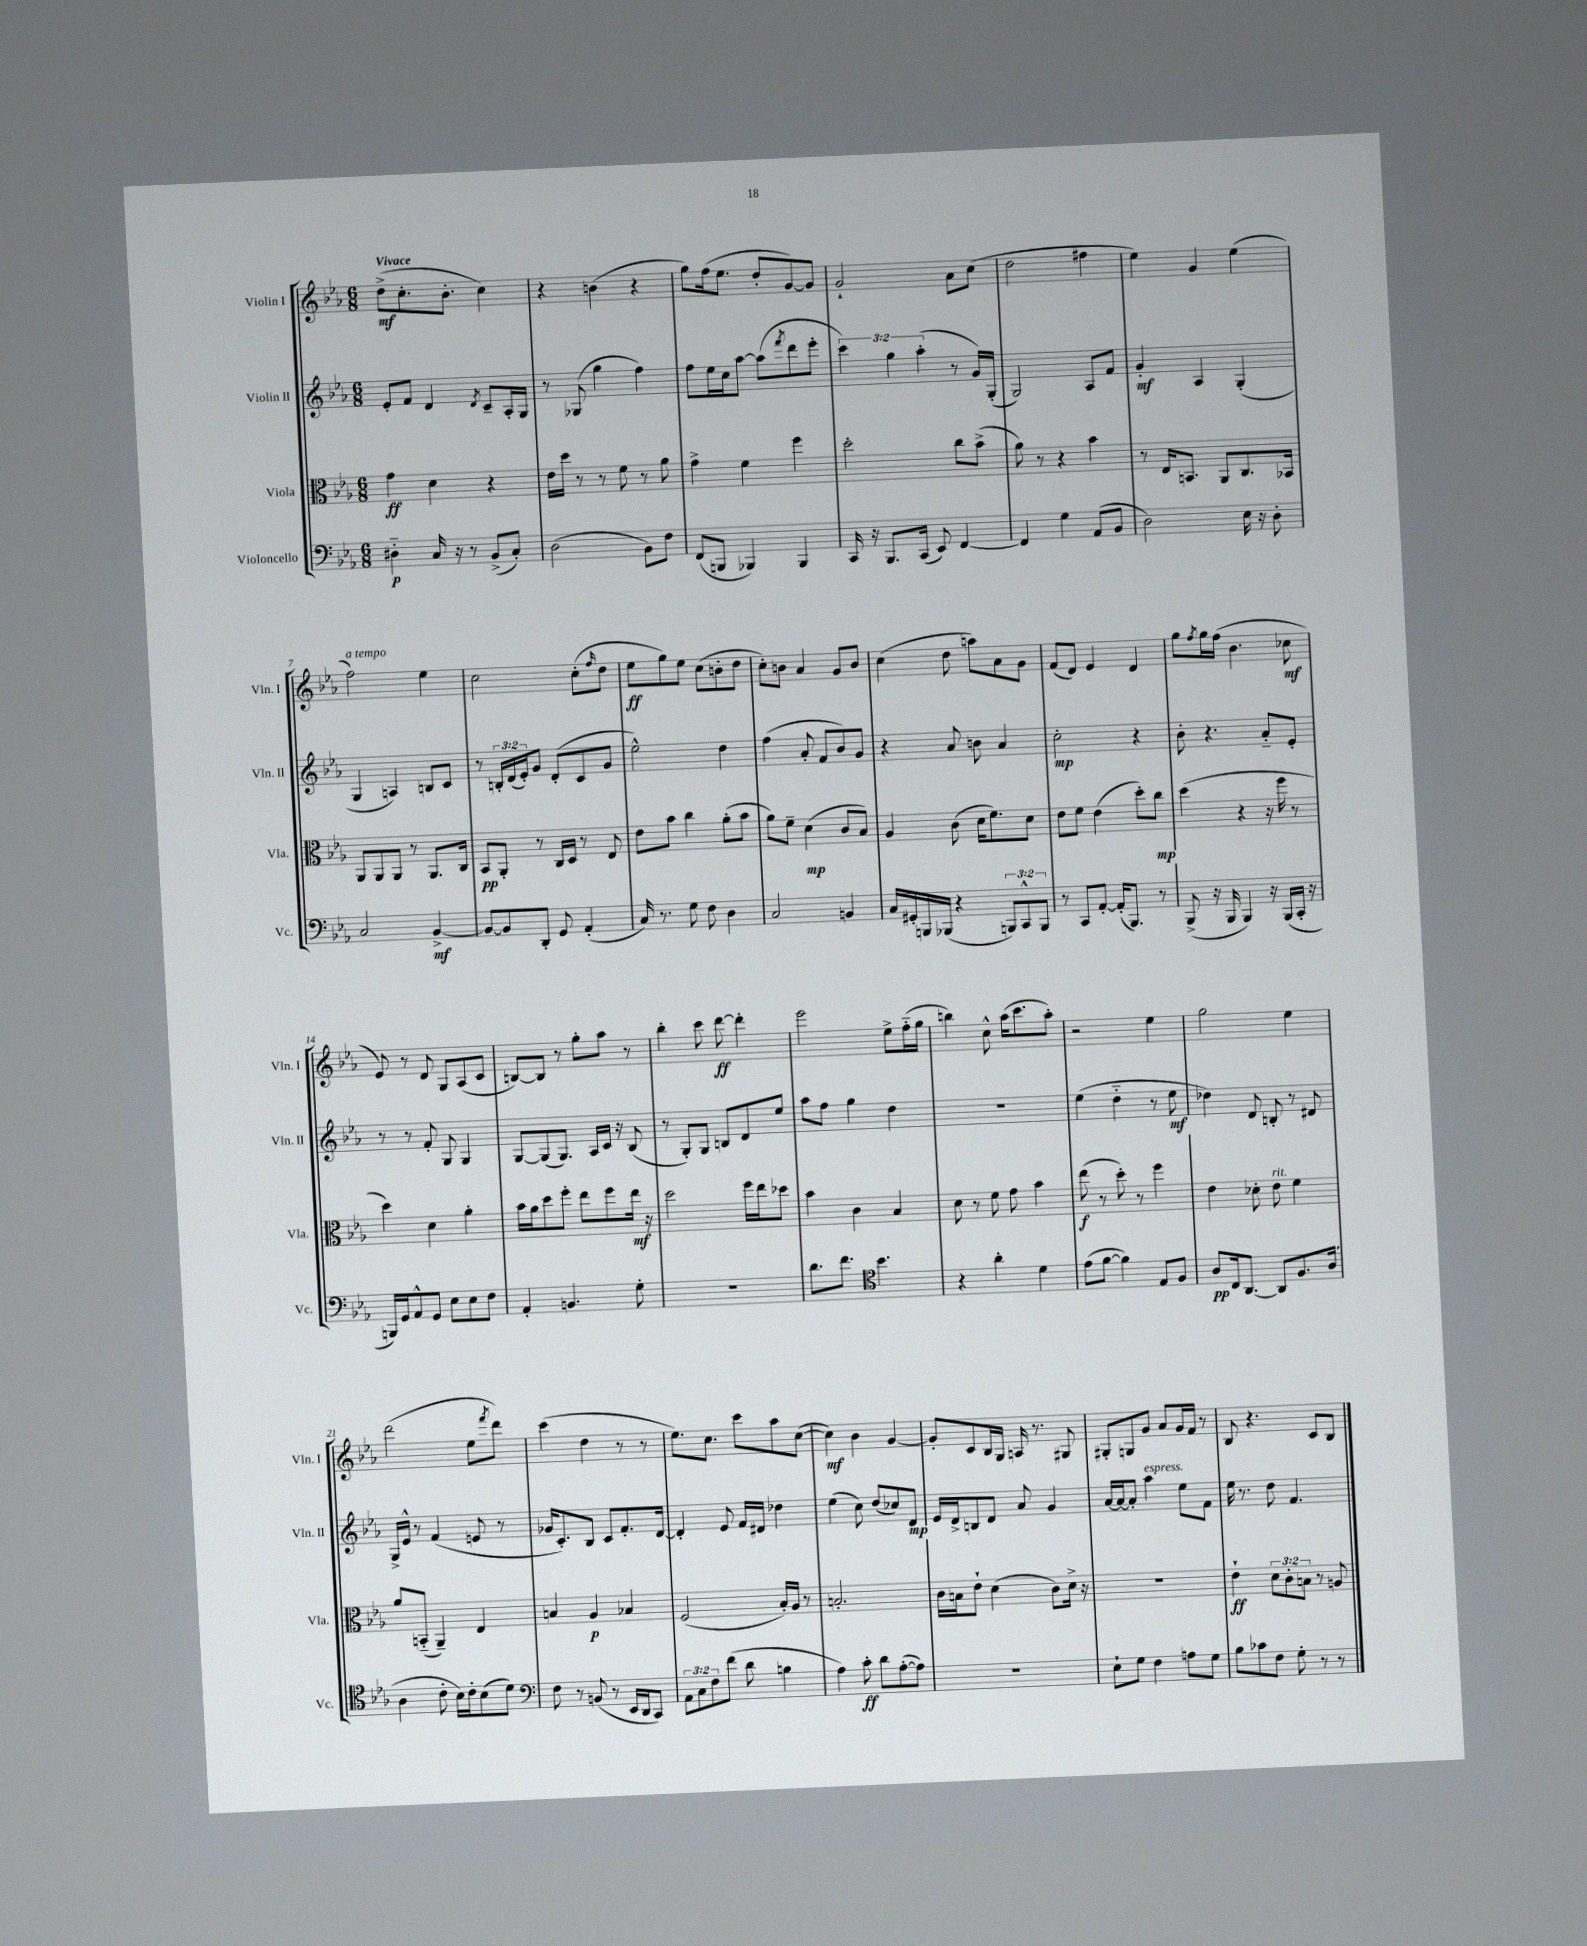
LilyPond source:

<<
\new StaffGroup <<
\new Staff = "s0" \with { instrumentName = "Violin I" shortInstrumentName = "Vln. I" } {
    \clef treble \key ees \major \numericTimeSignature \time 6/8 \tempo "Vivace"
    d''8->\mf( c''8.-. bes'8.-. c''4) |
    r4 b'4( r4 |
    g''8) f''16( ees''8. d''8-. g'8~) g'8 |
    g'2-! aes'8 c''8( |
    d''2 fis''4 |
    ees''4) g'4 ees''4( |
    f''2^\markup { \italic "a tempo" }) ees''4 |
    c''2 c''8-.( \grace { f''16 } d''8 |
    ees''8\ff g''8) ees''8 c''8( b'8-. d''8 |
    c''8-.) b'8 aes'4 g'8 b'8 |
    c''4( d''8 a''8) aes'8 g'8 |
    f'8( d'8) ees'4 d'4 |
    g''8 \acciaccatura { f''8 } g''16 f''16( bes'4. ces''8\mf |
    ees'8) r8 d'8 g8 aes8( c'8 |
    b8~) b8 r8 g''8-. aes''8 r8 |
    bes''4-. c'''8 d'''8~\ff d'''4-. |
    ees'''2 ees''8-> f''16-_( g''16 |
    b''4) c''8-^ aes''16( c'''8. aes''8-.) |
    r2 ees''4 |
    g''2 ees''4 |
    d'''2( ees''8 \acciaccatura { f'''8 } d'''8) |
    c'''4( d''4 r8 r8 |
    ees''8.) c''8. c'''8 aes''8 c''8~( |
    c''4\mf) bes'4 g'4~ |
    g'8-. c'8 bes16 g16 a16 r8. gis8 |
    gis8-. g8 g'8 aes'8 g'16 f'16 r8 |
    bes8 r4. c'8 bes8 \bar "|." |
}
\new Staff = "s1" \with { instrumentName = "Violin II" shortInstrumentName = "Vln. II" } {
    \clef treble \key ees \major \numericTimeSignature \time 6/8 \override Staff.TupletNumber.text = #tuplet-number::calc-fraction-text
    ees'8-. f'8 d'4 \acciaccatura { d'8 } c'8-- aes16-. g16 |
    r8 ges8( g''4 f''4) |
    f''8 ees''16 c''16 aes''8~ aes''8( \acciaccatura { f'''8 } d'''8 ees'''8-. |
    \tuplet 3/2 { c'''4) g''4 aes''4-.( } r8 g'16) g16-.( |
    g2) aes8 f'8 |
    g'4-.\mf aes4 g4-.( |
    g4 a4) b8 c'8 |
    r8 \tuplet 3/2 { b16-. d'16( ees'16-.) } g'8 d'8-.( c'8 g'8 |
    ees''2-^) d''4 |
    f''4( aes'8-. f'8 bes'8) g'8 |
    r4 aes'8 b'8 aes'4 |
    c''2-.\mp r4 |
    bes'8-. r4. aes'8-_ ees'8-. |
    r8 r8 f'8-. g8 g4 |
    g8~ g8( g8.) aes16 c'16 r16 bes8( |
    r8 g8-.) g8 b8 d'8 ees''8 |
    aes''8 f''8 g''4 d''4 |
    R2. |
    ees''4( d''4-_ r8 ees''8\mf |
    des''4) d'8 b8-. r8 dis'8 |
    g16-> ees'16-^ r8 f'4( e'8 r8 |
    ges'16 c'8.-.) bes8 c'8 f'8.-. d'16~ |
    d'4-. ees'8 f'16 dis'16 des''4 |
    ees''4( c''8) d''8( ces''8) d'8\mp |
    ees'16 d'16-> b8 d'8 aes'8 g'4 |
    aes'16~ aes'16~ aes'8-. aes''4^\markup { \italic "espress." } ees''8 f'8 |
    ees''16 r8. d''8 f'4. \bar "|." |
}
\new Staff = "s2" \with { instrumentName = "Viola" shortInstrumentName = "Vla." } {
    \clef alto \key ees \major \numericTimeSignature \time 6/8 \override Staff.TupletNumber.text = #tuplet-number::calc-fraction-text
    g'4\ff d'4 r4 |
    ees'16 d''16 r8 r8 f'8 r8 aes'8 |
    g'4-> f'4 f''4 |
    d''2-. c''8 bes'8->( |
    aes'8) r8 r4 bes'4 |
    r8 ees16 b,8. aes,8 c8. bes,16 |
    aes,8 aes,8 aes,8 r8 aes,8. c16 |
    bes,8\pp aes,8-. r8 c16 d16 r8 ees8 |
    ees'8 bes'8 c''4 aes'8-.( bes'8 |
    aes'8) f'8-- d'4\mp( c'8 bes8) |
    aes4 c'8( d'16 f'8.) d'8 |
    ees'8 f'8 ees'4( d''8-.) c''8\mp |
    d''4( r4 r16 f''16 r8 |
    d''4) d'4 aes'4-. |
    bes'16 aes'16 d''8 f''8-. ees''8 f''8 ees''16\mf r16 |
    d''2 f''16 ees''16 des''8 |
    bes'4 c'4 bes4 |
    d'8 r8 f'8 g'8 bes'4 |
    ees''8\f( r8 d''8-.) r8 f''4 |
    ees'4 des'8-. ees'8^\markup { \italic "rit." } f'4 |
    aes'8 b,8-_( aes,4--) ees4 |
    b4 aes4\p bes4 |
    f2( bes16-.) aes16 r8 |
    b2.-. |
    c'16 b16 ees'8-! d'4( c'8) d'16-> r16 |
    R2. |
    ees'4-!\ff \tuplet 3/2 { d'8 c'8-. b8 } r8 a8 \bar "|." |
}
\new Staff = "s3" \with { instrumentName = "Violoncello" shortInstrumentName = "Vc." } {
    \clef bass \key ees \major \numericTimeSignature \time 6/8 \override Staff.TupletNumber.text = #tuplet-number::calc-fraction-text
    dis4-_\p c16 r16 r8 bes,8->( c8-.) |
    d2( bes,8) f8 |
    f,8( b,,8 bes,,4) bes,,4 |
    c,16 r16 bes,,8. c,16( ees,8) f,4~ |
    f,4 g4 aes,8( bes,8 |
    d2) ees16 r16 d8-. |
    c2 bes,4~->\mf |
    bes,8~ bes,8 d,8-. g,8 aes,4-.( |
    c16) r8. g8 f8 d4 |
    c2 b,4 |
    c16 gis,16-. b,,16 bes,,16( r4 \tuplet 3/2 { b,,8) c,8-^ b,,8 } |
    r8 c,8 aes,8~-. aes,16-.( bes,,8.) r8 |
    bes,,8->( r16 bes,,16 bes,,4) r16 bes,,16( c,16-. r16 |
    b,,16) g,16 aes,8-^ g,8 ees8 ees8 f8 |
    aes,4-. b,4. g8-. |
    R2. |
    d'8. f'8. \clef tenor bes'4. |
    r4 aes'4-. d'4 |
    ees'8( f'8~ f'4) ees8 f8 |
    aes8\pp c16 aes,8.~ aes,8 f8. aes16( |
    aes4 c'8-. bes16) c'16-. bes8( d'8) |
    \clef bass f8 r8 b,8( r8 ees,16 d,16 c,8) |
    \tuplet 3/2 { aes,8 c8 f8 } f'8( d'8 b4 |
    aes4) c'8-.\ff d'8 aes8~-.( aes8) |
    R2. |
    ees8-! g8 f4 a8 g8 |
    bes8 ces'8 f8 g8-. r8 r8 \bar "|." |
}
>>
>>
